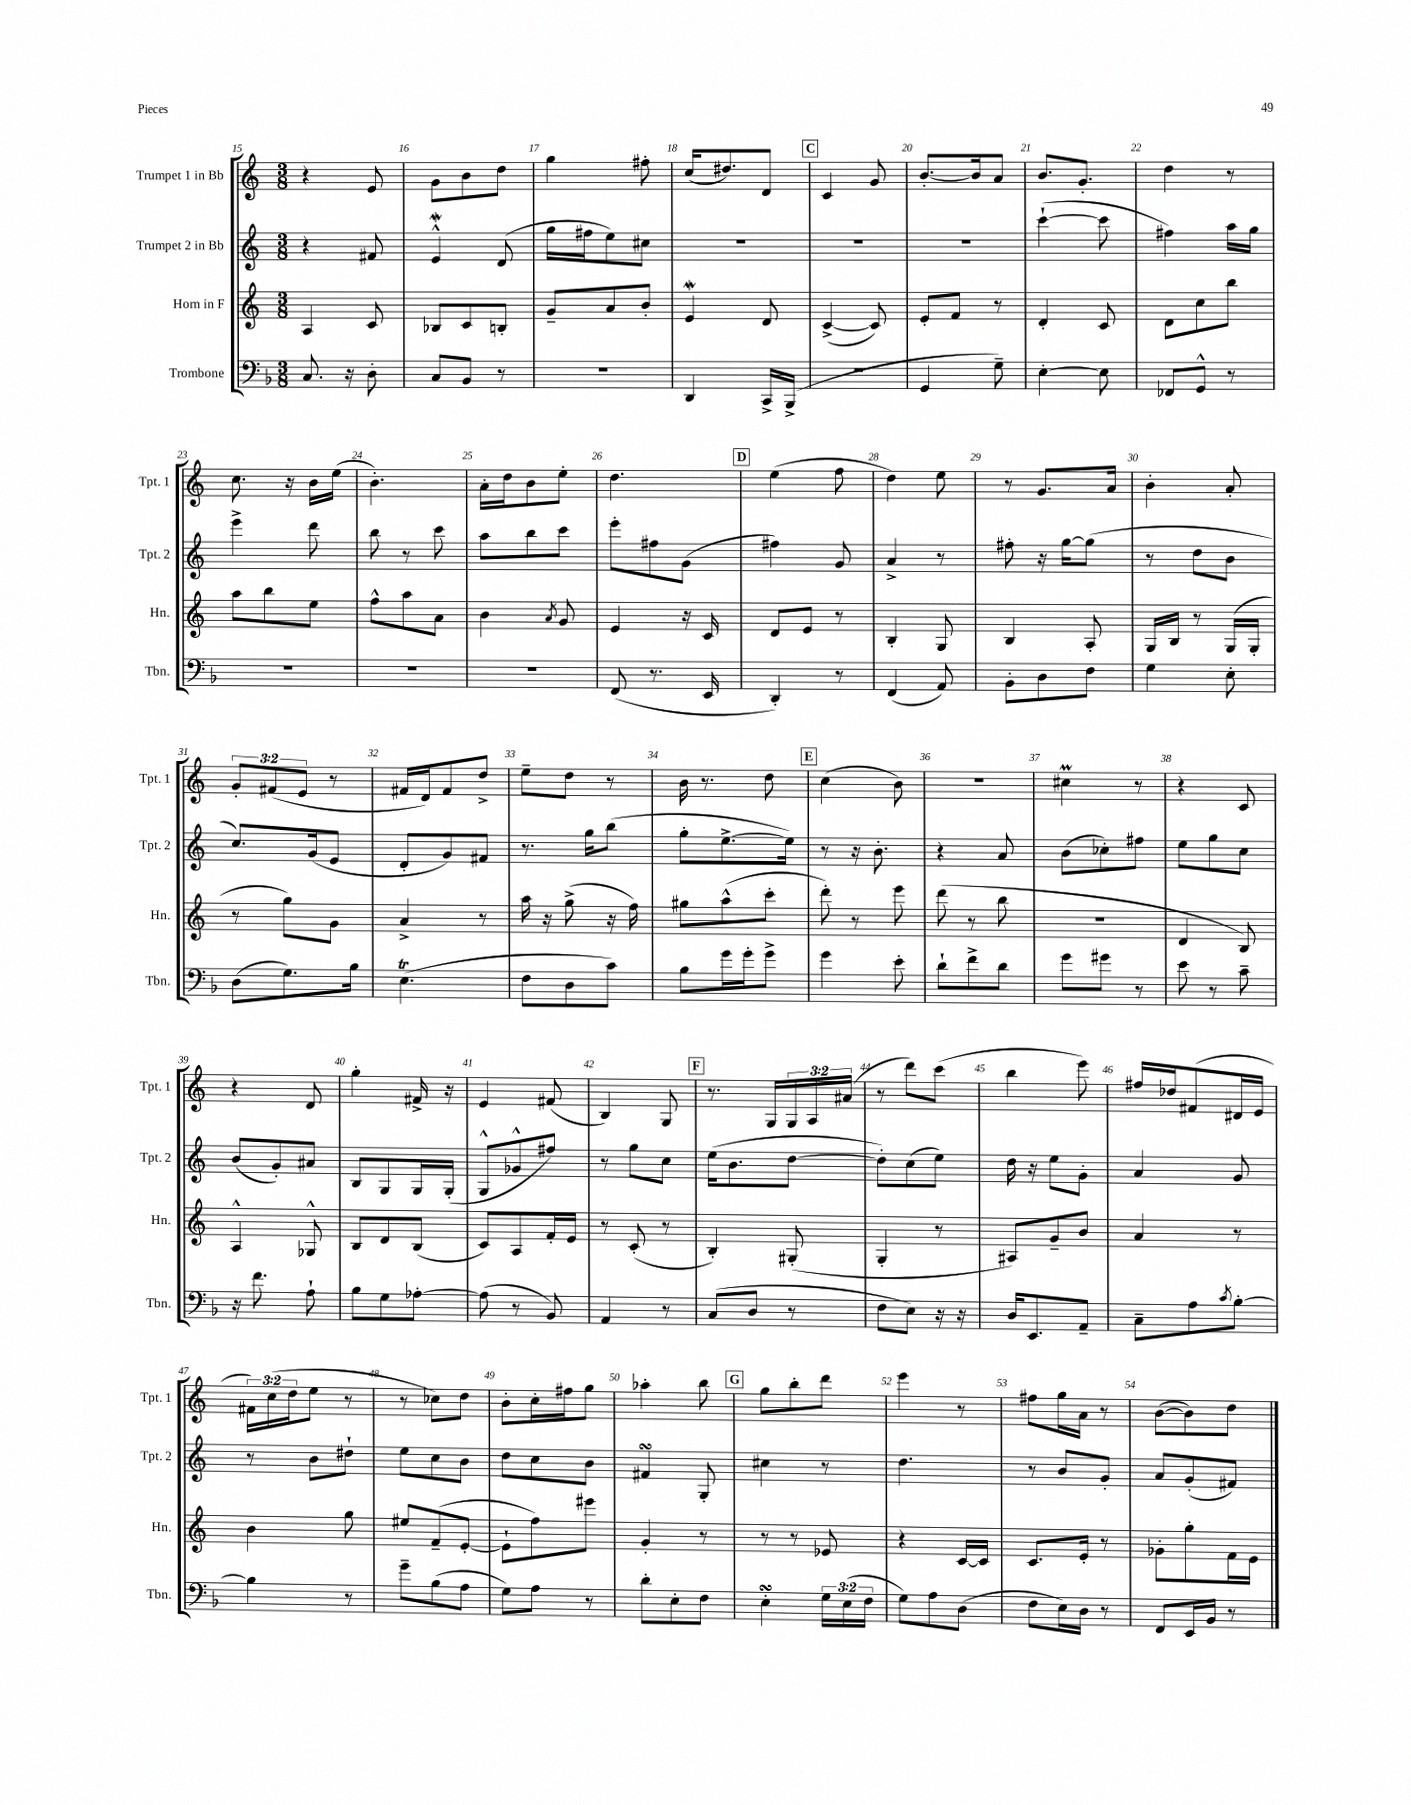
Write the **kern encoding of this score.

**kern	**kern	**kern	**kern
*staff4	*staff3	*staff2	*staff1
*clefF4	*clefG2	*clefG2	*clefG2
*k[b-]	*k[]	*k[]	*k[]
*M3/8	*M3/8	*M3/8	*M3/8
8.C	4A	4r	4r
16r	.	.	.
8D'	8c	8f#	8e
=	=	=	=
8C	8B-	4e^^	8g
8BB-	8c	.	8b
8r	8B'	(8d	8dd
=	=	=	=
4.r	8g~	16gg	4gg
.	.	16ff#	.
.	8a	8ee)	.
.	8b'	8cc#	8ff#'
=	=	=	=
4DD	4e	4.r	(16cc
.	.	.	8.dd#)
16CC^	8d	.	8d
(16BBB-^	.	.	.
=	=	=	=
4.r	([4c^	4.r	4c
.	8c])	.	8g
=	=	=	=
4GG	8e'	4.r	[8.b'
.	8f	.	.
.	.	.	16b]
8G~)	8r	.	8a
=	=	=	=
[4E'	4d'	([4ccc`	8.b
.	.	.	8.g'
8E]	8c	8ccc]	.
=	=	=	=
8FF-	8d	4ff#)	4dd
8GG^^	8cc	.	.
8r	8bb	16aa	8r
.	.	16gg	.
=	=	=	=
4.r	8aa	4eee^	8.cc
.	8bb	.	.
.	.	.	16r
.	8ee	8ddd	16b
.	.	.	(16ee
=	=	=	=
4.r	8ff^^	8bb	4.b')
.	8aa	8r	.
.	8a	8ccc	.
=	=	=	=
4.r	4b	8aa	16a'
.	.	.	16dd
.	.	8bb	8b
.	8qa	.	.
.	8g	8ccc	8ee'
=	=	=	=
(8FF	4e	8eee'	4.dd
8.r	.	8ff#	.
.	16r	(8g	.
16EE	16c	.	.
=	=	=	=
4DD')	8d	4ff#)	(4ee
.	8e	.	.
8r	8r	8g	8ff
=	=	=	=
(4FF	4B'	4a^	4dd)
8AA)	8G	8r	8ee
=	=	=	=
8BB-'	4B	8ff#'	8r
8D	.	16r	8.g
.	.	[16gg	.
8F	8A'	(8gg]	.
.	.	.	16a
=	=	=	=
4G	16G	8r	4b'
.	16B	.	.
.	8r	8dd	.
8E'	(16G	8b	8a'
.	16G'	.	.
=	=	=	=
(8D	8r	8.cc)	12g'
.	.	.	(12f#
8.G)	8gg)	.	.
.	.	.	12e
.	.	(16g	.
.	8g	8e	8r
16B-	.	.	.
=	=	=	=
(4.E	4a^	8d'	16f#
.	.	.	16d)
.	.	8g)	8f#
.	8r	8f#	8dd^
=	=	=	=
8F	16aa	8.r	8ee~
.	16r	.	.
8D	(8gg^	.	8dd
.	.	16gg	.
8c)	16r	(8bb	8r
.	16ff)	.	.
=	=	=	=
8B-	8gg#	8gg'	16b
.	.	.	8.r
16g	(8aa^^	[8.ee^	.
16g'	.	.	.
8g^	8ccc'	.	8dd
.	.	16ee])	.
=	=	=	=
4g	8ddd')	8r	(4cc
.	8r	16r	.
.	.	8.b'	.
8e'	8eee	.	8b)
=	=	=	=
8d`	(8ddd	4r	4.r
8f^	8r	.	.
8d	8bb	8a	.
=	=	=	=
8g	4.r	(8b	4cc#
8g#	.	8cc-')	.
8r	.	8ff#	8r
=	=	=	=
8e	4d	8ee	4r
8r	.	8gg	.
8c~	8B)	8cc	8c
=	=	=	=
16r	4A^^	(8b	4r
8.f	.	.	.
.	.	8g')	.
8A`	8G-^^	8a#	8d
=	=	=	=
8B-	8B	8B	4gg'
8G	8d	8G	.
[8A-'	(8B	16G	16f#^
.	.	(16G'	16r
=	=	=	=
(8A-]	8c)	8G^^	4e
8r	8A	8g-^^	.
8BB-)	16f'	8ff#)	(8f#
.	16e	.	.
=	=	=	=
4AA	8r	8r	4B)
.	(8c'	8gg	.
8r	8r	8cc	8G
=	=	=	=
(8C	4B')	(16ee	8.r
.	.	8.b	.
8D	.	.	.
.	.	.	16G
8r	(8G#'	[8dd	24G
.	.	.	24A
.	.	.	(24a#
=	=	=	=
8F	4G'	8dd'])	8r
8E)	.	(8cc	8ddd)
16r	8r	8ee)	(8ccc
16r	.	.	.
=	=	=	=
16D	8A#)	16dd	4bb
8.EE	.	16r	.
.	8g~	8ee	.
8AA~	8b	8g'	8eee)
=	=	=	=
8C~	4a	4a	16ff#
.	.	.	16dd-
8A	.	.	(8f#
8qc	.	.	.
[8B-'	8r	8g	16d#
.	.	.	16e
=	=	=	=
4B-]	4b	8r	24f#)
.	.	.	(24cc
.	.	.	24dd
.	.	8b	8ee
8r	8gg	8dd#`	8r
=	=	=	=
8g~	8ee#	8ee	8r
(8B-	(8f~	8cc	8cc-)
8A	[8e'	8b	8dd
=	=	=	=
8G)	8e`]	8dd	8b'
8A	8ff)	8cc	16cc'
.	.	.	16ff#
8r	8eee#	8b	8gg
=	=	=	=
8d'	4g'	4f#	4aa-'
8E'	.	.	.
8F	8r	8G'	8bb
=	=	=	=
4E'	8r	4cc#	8gg
.	8r	.	8bb'
24G	8e-	8r	8ddd
(24E	.	.	.
24F	.	.	.
=	=	=	=
8G)	4r	4.dd	4eee
8A	.	.	.
(8D	[16c	.	8r
.	16c]	.	.
=	=	=	=
8F	8.c	8r	8ff#
16E)	.	8b	16gg
16D	16e'	.	16a
8r	8r	8g'	8r
=	=	=	=
8FF	8g-'	8a	([8b
16EE	8gg'	(8g'	8b])
16BB-	.	.	.
8r	16f	8f#)	8dd
.	16e	.	.
==	==	==	==
*-	*-	*-	*-
